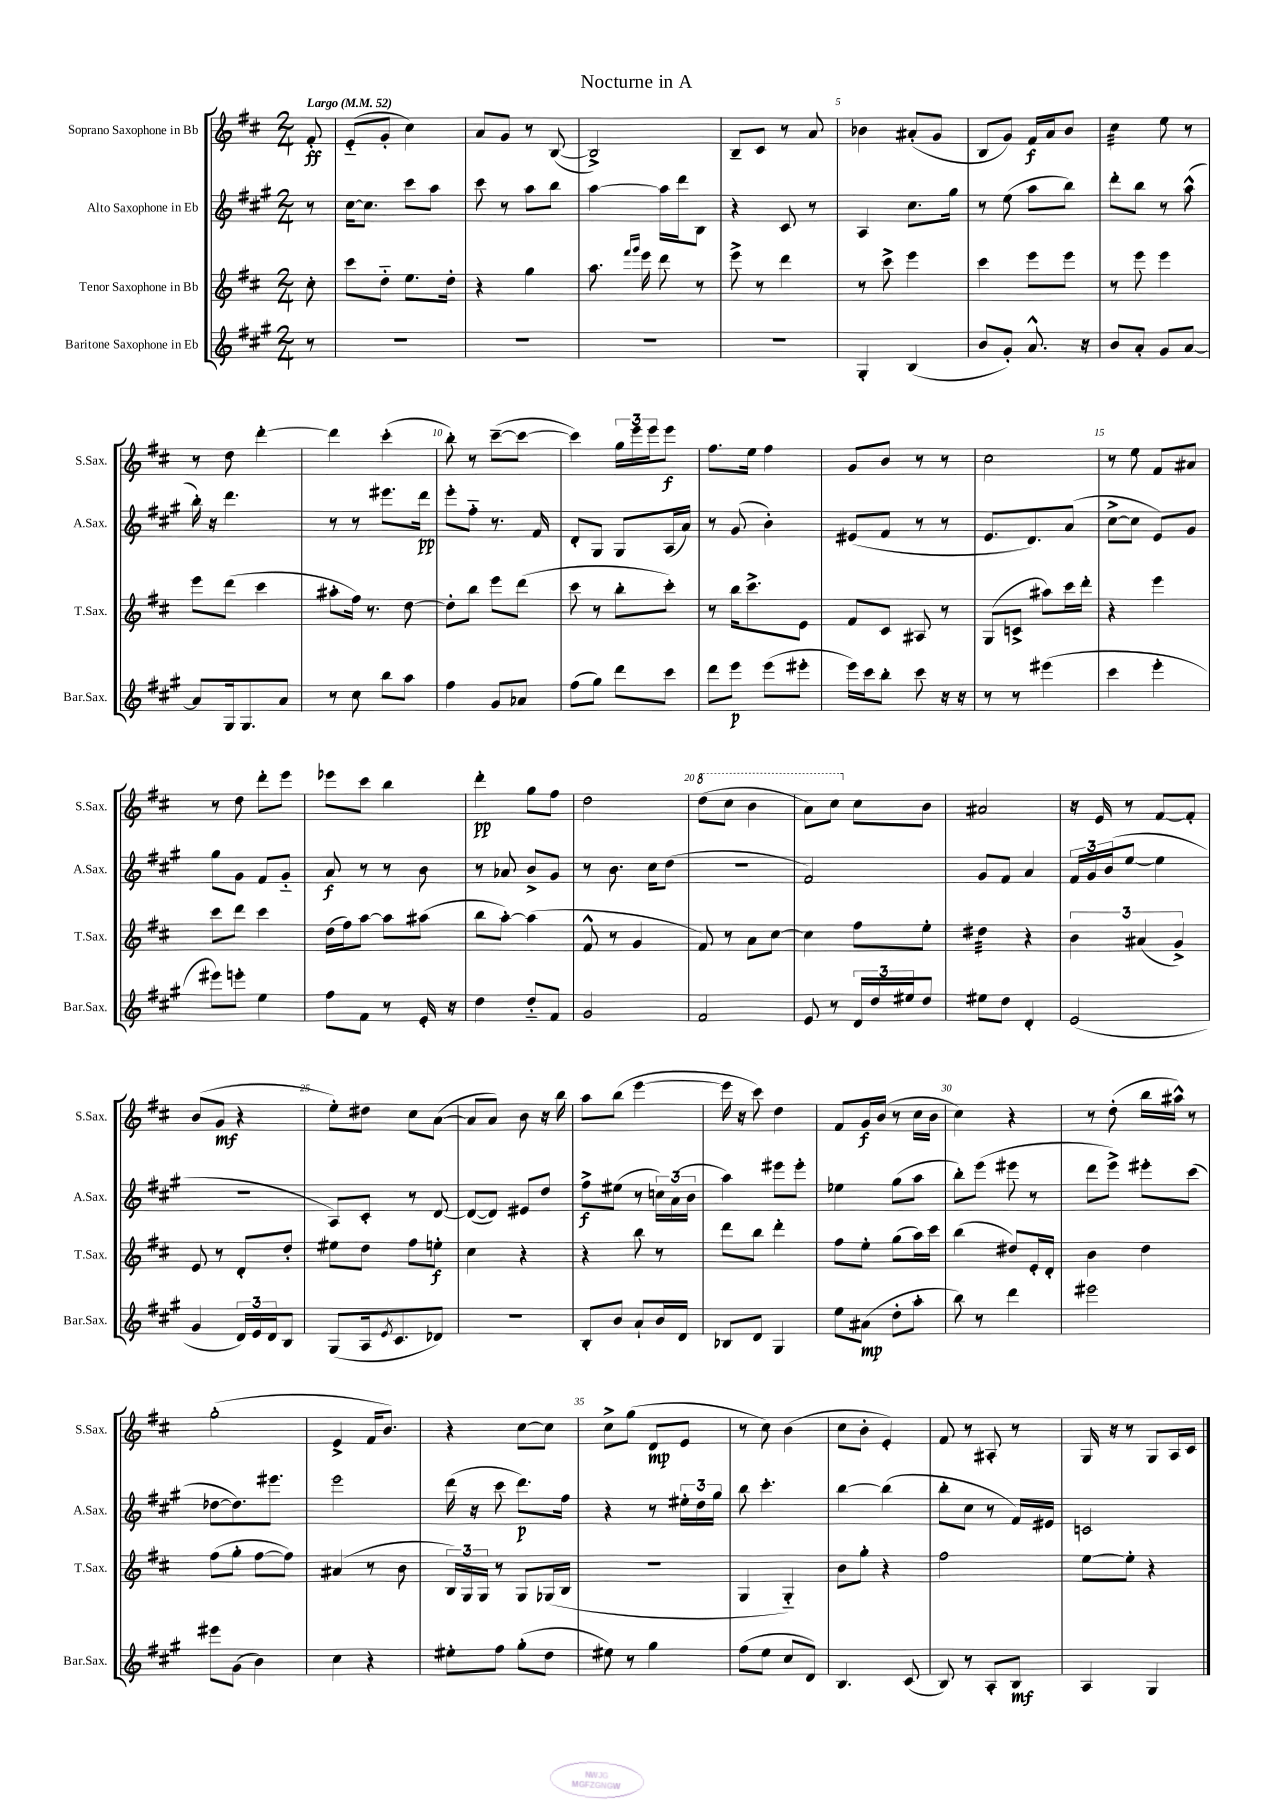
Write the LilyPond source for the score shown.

\header { title = "Nocturne in A" }
<<
\new StaffGroup <<
\new Staff = "s0" \with { instrumentName = "Soprano Saxophone in Bb" shortInstrumentName = "S.Sax." } {
    \clef treble \key d \major \numericTimeSignature \time 2/4 \partial 8 \tempo "Largo" 4 = 52
    fis'8-.\ff |
    e'8-_( g'8-. cis''4) |
    a'8 g'8 r8 b8~( |
    b2->) |
    b8-- cis'8 r8 a'8 |
    bes'4 ais'8-.( g'8 |
    b8 g'8) fis'16\f a'16 b'8 |
    cis''4:32 e''8 r8 |
    r8 d''8 d'''4~-. |
    d'''4 cis'''4-.( |
    b''8-.) r8 cis'''8~--( cis'''8~ |
    cis'''4) \tuplet 3/2 { g''16 e'''16 e'''16 } e'''8\f |
    fis''8. e''16 fis''4 |
    g'8 b'8 r8 r8 |
    cis''2 |
    r8 e''8 fis'8 ais'8 |
    r8 d''8 d'''8-. e'''8 |
    ees'''8 cis'''8 b''4 |
    d'''4-.\pp g''8 fis''8 |
    d''2 |
    \ottava #1 d'''8( cis'''8 b''4 |
    a''8) cis'''8 \ottava #0 cis''8 b'8 |
    ais'2 |
    r16 e'16 r8 fis'8~ fis'8-. |
    b'8( g'8\mf r4 |
    e''8-.) dis''8 cis''8 a'8~( |
    a'8 a'8) b'8 r16 b''16 |
    a''8 b''8( e'''4~ |
    e'''16 r16 cis'''8) d''4 |
    fis'8 g'16\f b'16( r8 cis''16 b'16 |
    cis''4) r4 |
    r8 d''8-.( b''16 ais''16-^) r8 |
    g''2-.( |
    e'4-> fis'16 b'8.) |
    r4 cis''8~ cis''8 |
    cis''8-> g''8( d'8\mp e'8 |
    r8 cis''8) b'4( |
    cis''8 b'8-. e'4-.) |
    fis'8 r8 ais8-. r8 |
    g16 r16 r8 g8 a16 cis'16 \bar "|." |
}
\new Staff = "s1" \with { instrumentName = "Alto Saxophone in Eb" shortInstrumentName = "A.Sax." } {
    \clef treble \key a \major \numericTimeSignature \time 2/4 \partial 8
    r8 |
    cis''16~ cis''8. cis'''8 a''8 |
    cis'''8 r8 a''8 b''8 |
    a''4~ a''16 d'''16 b8 |
    r4 cis'8 r8 |
    a4 cis''8. gis''16 |
    r8 e''8( a''8 b''8) |
    d'''8-. b''8 r8 a''8-^( |
    b''16-.) r16 d'''4. |
    r8 r8 eis'''8. d'''16\pp |
    e'''8-. fis''8-_ r8. fis'16 |
    d'8-. gis8 gis8 a16( a'16) |
    r8 gis'8( b'4-.) |
    eis'8( fis'8 r8 r8 |
    e'8. d'8.) a'8( |
    cis''8~-> cis''8 e'8) gis'8 |
    gis''8 gis'8 fis'8 gis'8-_ |
    a'8\f r8 r8 b'8 |
    r8 aes'8 b'8-> gis'8 |
    r8 b'8. cis''16 d''8( |
    r2 |
    fis'2) |
    gis'8 fis'8 a'4 |
    \tuplet 3/2 { fis'16 gis'16 b'16( } e''8~ e''4 |
    r2 |
    a8) cis'8-. r8 d'8~ |
    d'8~( d'8) eis'8 d''8 |
    fis''8->\f eis''8( r8 \tuplet 3/2 { c''16) a'16( b'16 } |
    a''4) eis'''8 eis'''8-. |
    ees''4 gis''8( a''8 |
    b''8-.) e'''8( eis'''8 r8 |
    d'''8 e'''8->) eis'''8-. cis'''8( |
    des''8~ des''8.) eis'''8. |
    e'''2 |
    d'''16( r16 cis'''8 d'''8.\p) fis''16 |
    r4 r8 \tuplet 3/2 { eis''16-. d''16 gis''16 } |
    b''8 cis'''4.-. |
    b''4~ b''4( |
    b''8-. cis''8 r8 fis'16) eis'16 |
    c'2 \bar "|." |
}
\new Staff = "s2" \with { instrumentName = "Tenor Saxophone in Bb" shortInstrumentName = "T.Sax." } {
    \clef treble \key d \major \numericTimeSignature \time 2/4 \partial 8
    cis''8-. |
    cis'''8 d''8-_ e''8. d''16-. |
    r4 g''4 |
    a''8. \grace { fis'''16 g'''16 } e'''16 d'''8 r8 |
    e'''8-> r8 d'''4 |
    r8 cis'''8-> e'''4 |
    cis'''4 e'''8 e'''8 |
    r8 e'''8 e'''4 |
    e'''8 d'''8( cis'''4 |
    ais''8-. fis''16) r8. d''8~ |
    d''8-. b''8 e'''8 d'''8( |
    cis'''8 r8 b''8-. cis'''8-.) |
    r8 b''16 cis'''8.-> e'8 |
    fis'8 cis'8 ais8 r8 |
    g8( c'8-> ais''8) cis'''16 d'''16-. |
    r4 e'''4 |
    cis'''8 d'''8 cis'''4 |
    d''16( fis''16) a''8~ a''8 ais''8( |
    b''8 a''8~-.) a''4( |
    fis'8-^ r8 g'4 |
    fis'8) r8 a'8 cis''8~ |
    cis''4 fis''8 e''8-. |
    dis''4:32 r4 |
    \tuplet 3/2 { b'4 ais'4( g'4->) } |
    e'8 r8 d'8-. d''8-. |
    eis''8 d''8 fis''8 e''8-.\f |
    cis''4 r4 |
    r4 b''8 r8 |
    d'''8 b''8 d'''4-. |
    fis''8 e''8-. g''8( a''16) cis'''16 |
    b''4( dis''8) e'16-. d'16-. |
    b'4 d''4 |
    fis''8( g''8-. fis''8~ fis''8) |
    ais'4( r8 b'8 |
    \tuplet 3/2 { b16) g16 g16 } r8 g8 ges16( b16 |
    R2 |
    g4 g4-_) |
    b'8 g''8-. r4 |
    fis''2 |
    e''8~ e''8-. r4 \bar "|." |
}
\new Staff = "s3" \with { instrumentName = "Baritone Saxophone in Eb" shortInstrumentName = "Bar.Sax." } {
    \clef treble \key a \major \numericTimeSignature \time 2/4 \partial 8
    r8 |
    R2 |
    R2 |
    R2 |
    R2 |
    gis4-. b4( |
    b'8 gis'8-.) a'8.-^ r16 |
    b'8 a'8-. gis'8 a'8~ |
    a'8 gis16 gis8. a'8 |
    r8 cis''8 b''8 a''8 |
    fis''4 gis'8 aes'8 |
    fis''8( gis''8) d'''8 cis'''8 |
    d'''8 e'''8\p e'''8( eis'''8-. |
    e'''16) cis'''16 b''8-. cis'''8 r16 r16 |
    r8 r8 eis'''4( |
    cis'''4 e'''4-. |
    eis'''8) e'''8-. e''4 |
    fis''8 fis'8 r8 e'16-. r16 |
    d''4 d''8-_ fis'8 |
    gis'2 |
    fis'2 |
    e'8 r8 \tuplet 3/2 { d'16 d''16 eis''16 } d''8 |
    eis''8 d''8 d'4-. |
    e'2( |
    gis'4 \tuplet 3/2 { d'16) e'16 d'16 } b8 |
    gis8( a16 \acciaccatura { e'8 } cis'8. des'8) |
    r2 |
    b8-. b'8 a'8-! b'16 d'16 |
    bes8 d'8 gis4 |
    e''8 ais'8\mp( d''8-. a''8-. |
    b''8) r8 d'''4 |
    eis'''2 |
    eis'''8 gis'8( b'4) |
    cis''4 r4 |
    eis''8-. fis''8 gis''8-.( d''8 |
    eis''8) r8 gis''4 |
    fis''8( e''8 cis''8 d'8) |
    b4. cis'8( |
    b8) r8 a8-. b8\mf |
    a4 gis4 \bar "|." |
}
>>
>>
\layout { \context { \Score \override BarNumber.break-visibility = ##(#f #t #t) barNumberVisibility = #(every-nth-bar-number-visible 5) } }
